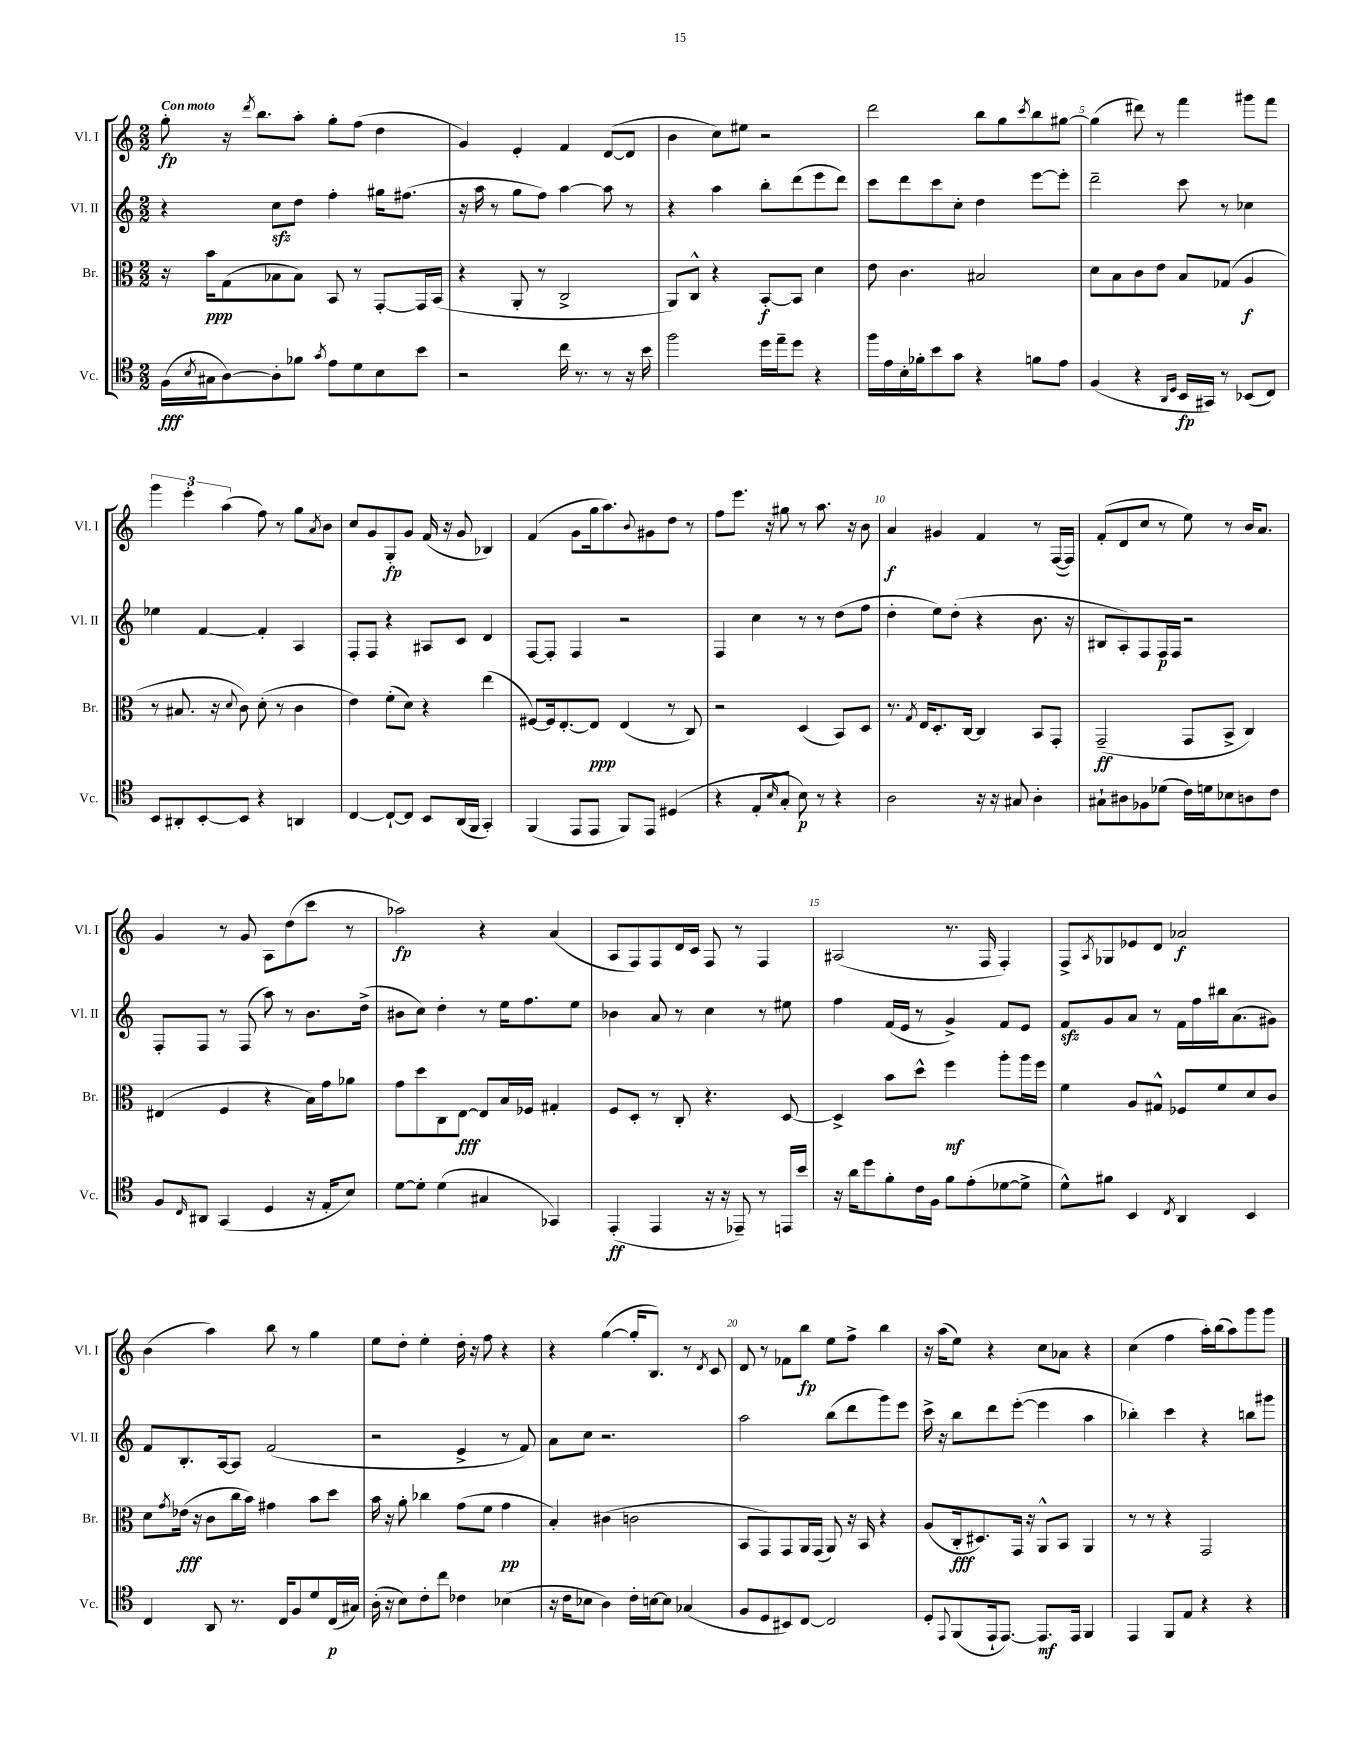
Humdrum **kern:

**kern	**kern	**kern	**kern
*staff4	*staff3	*staff2	*staff1
*clefC4	*clefC3	*clefG2	*clefG2
*k[]	*k[]	*k[]	*k[]
*M2/2	*M2/2	*M2/2	*M2/2
(16F\LL	16r	4r	8gg'\
8qB/	.	.	.
16G#\J	16b\LK	.	.
[8A\)	(8G\	.	16r
.	.	.	8qddd/
.	.	.	8.bb\L
8A'\]	8B-\	8cc\L	.
8f-\J	8B-\J)	8dd\J	8aa'\J
8qg/	.	.	.
8e\L	8BB/	4ff'\	8gg'\L
8d\	8r	.	(8ff\J
8B\	[8GG'/L	16gg#\LK	4dd\
.	.	(8.ff#\J	.
8b\J	16GG/]L	.	.
.	(16BB/JJ	.	.
=	=	=	=
2r	4r	16r	4g/)
.	.	16aa\	.
.	.	8r	.
.	8AA'/	8gg\L	4e'/
.	8r	8ff\J)	.
16cc\	2C^/	[4aa\	4f/
8.r	.	.	.
8r	.	8aa\]	([8d/L
16r	.	8r	8d/]J
16b\	.	.	.
=	=	=	=
2ff\	8AA/L)	4r	4b\
.	8C^^/J	.	.
.	4r	4aa\	8cc\L)
.	.	.	8ee#\J
16dd\LL	[8BB'/L	8bb'\L	2r
16ee~\J	.	.	.
8dd\J	8BB/]J	(8ddd\	.
4r	4d\	8eee\	.
.	.	8ddd\J)	.
=	=	=	=
16ff\LL	8e\	8ccc\L	2ddd\
16e\	.	.	.
16B'\	4.c\	8ddd\	.
16f-'\J	.	.	.
8b\	.	8ccc\	.
8g\J	.	8cc'\J	.
4r	2B#/	4dd\	8bb\L
.	.	.	8gg\
.	.	.	8qccc/
8f\L	.	[8eee\L	8bb\
8e\J	.	8eee'\]J	[8gg#\J
=	=	=	=
(4F/	8d\L	2ddd~\	(4gg#\]
.	8B\	.	.
4r	8c\	.	8ddd#\)
.	8e\J	.	8r
16qqAA/LL	.	.	.
16qqD/JJ	.	.	.
16BB/LL	8B/L	8ccc\	4fff\
16GG#/JJ)	.	.	.
8r	(8G-/J	8r	.
(8BB-/L	4A/	4cc-\	8ggg#\L
8C/J)	.	.	8fff\J
=	=	=	=
8BB/L	8r	4ee-\	6ggg\
8AA#'/	8.B#/	.	.
.	.	.	6eee'\
[8BB'/	.	[4f/	.
.	16r	.	.
.	.	.	(6aa\
.	8qqd/	.	.
8BB/]J	8c\)	.	.
4r	(8d'\	4f'/]	8ff\)
.	8r	.	8r
4AA/	4c\	4A/	8gg\L
.	.	.	8qa/
.	.	.	8b\J
=	=	=	=
[4C/	4e\)	8F'/L	8cc/L
.	.	8F/J	8g/
8C`/_L	(8f'\L	4r	8G'/
8C/]J	8d\J)	.	8g/J
8BB/L	4r	8A#/L	(16f/
.	.	.	16r
(16AA/L	.	8c/J	8g/
16FF/JJ	.	.	.
4GG'/)	(4ee\	4d/	4B-/)
=	=	=	=
(4FF/	[8F#/L)	[8F/L	(4f/
.	16F#/]k	8F'/]J	.
.	[8.E'/	.	.
8EE/L	.	4F/	8g\L
8EE/J	8E/]J	.	16gg\k
.	.	.	8.aa\)
8FF/L)	(4E/	2r	.
.	.	.	8qqb/
8EE/J	.	.	8g#\
(4D#/	8r	.	8dd\J
.	8C/)	.	8r
=	=	=	=
4r	2r	4F/	8ff\L
.	.	.	8.eee\J
8E'/L	.	4cc\	.
.	.	.	16r
16qqB/	.	.	.
8G'/J	.	.	8gg#\
8B\)	(4D/	8r	8r
8r	.	8r	8.aa\
4r	8BB/L)	(8dd\L	.
.	.	.	16r
.	8D/J	8ff\J	8b\
=	=	=	=
2A\	8.r	4dd'\	4a/
.	8qG/	.	.
.	16E/LK	.	.
.	8.D'/	8ee\L)	4g#/
.	.	(8dd'\J	.
.	[16C/Jk	.	.
16r	4C/]	4r	4f/
16r	.	.	.
8G#/	.	.	.
4A'\	8BB/L	8.b\	8r
.	8GG'/J	.	([16F/LL
.	.	16r	16F/]JJ)
=	=	=	=
8G#`\L	(2GG~/	8B#/L	(8f'/L
8A#\	.	8A'/)	8d/
8F-\	.	8F/	8cc/J
(8d-\J	.	16F/L	8r
.	.	16F/JJ	.
16c\LL)	8GG/L	2r	8ee\)
16d\J	.	.	.
8B-\	8BB^/J	.	8r
8A\	4C/)	.	16b/LK
.	.	.	8.a/J
8c\J	.	.	.
=	=	=	=
8F/L	(4E#/	8F'/L	4g/
16qqC/	.	.	.
8AA#/J	.	8F/J	.
(4GG/	4F/	8r	8r
.	.	(8F/	8g/
4D/	4r	8aa\)	8A\L
.	.	8r	(8dd\
16r	16B\LL)	8.b\L	8ccc\J
16E'/LK	16g\J	.	.
8B/J)	8a-\J	.	8r
.	.	(16dd^\Jk	.
=	=	=	=
[8d\L	8g\L	8b#\L	2aa-\)
8d'\]J	8dd\	8cc\J)	.
(4d\	8C\	4dd'\	.
.	[8E\J	.	.
4G#/	8E/]L	8r	4r
.	16B/L	16ee\LK	.
.	16F-/JJ	8.ff\	.
4GG-/)	4G#'/	.	(4a/
.	.	8ee\J	.
=	=	=	=
(4EE'/	8F/L	4b-\	8A/L
.	8D'/J	.	8F/)
4EE/	8r	8a/	8F/
.	8C'/	8r	16d/L
.	.	.	16c/JJ
16r	4.r	4cc\	8F/
16r	.	.	.
8EE-~/)	.	.	8r
8r	.	8r	4F/
16EE/LL	[8D/	8ee#\	.
16b/JJ	.	.	.
=	=	=	=
16r	4D^/]	4ff\	(2A#/
16a\LK	.	.	.
8dd\	.	.	.
8f'\	8b\L	(16f/LL	.
.	.	16e/JJ	.
16c\L	8dd^^\J	8r	.
16F\JJ	.	.	.
8f\L	4ff\	4g^/)	8.r
(8e'\	.	.	.
.	.	.	16F/
[8d-\	8aa'\L	8f/L	4F'/)
8d-^\]J	16aa\L	8e/J	.
.	16ff\JJ	.	.
=	=	=	=
8d^^\L)	4f\	8f/L	8F^/L
.	.	.	8qA/
8f#\J	.	8g/	8G-/
4BB/	8A/L	8a/J	8e-/
.	8G#^^/J	8r	8d/J
8qC/	.	.	.
4AA/	8F-/L	16f\LL	2a-/
.	.	16ff\	.
.	8f/	16bb#\J	.
.	.	(8.a\	.
4BB/	8d/	.	.
.	8c/J	8g#\J)	.
=	=	=	=
4C/	8d\L	8f/L	(4b\
.	8qg/	.	.
.	(16e-\Jk	8.B'/	.
.	16r	.	.
8AA/	8c\L	.	4aa\)
.	.	[16A/k	.
8.r	16cc\L	8A/]J	.
.	16b\JJ)	.	.
.	4g#\	(2f/	8bb\
16C/LK	.	.	.
8F/	.	.	8r
8d/	8b\L	.	4gg\
(16C/L	8dd\J	.	.
16G#/JJ)	.	.	.
=	=	=	=
(16A'\	16b\	2r	8ee\L
16r	16r	.	.
8B\L)	8a'\	.	8dd'\J
8c'\	4cc-\	.	4ee'\
8cc\J	.	.	.
4c-\	(8g\L	4e^/	16dd'\
.	.	.	16r
.	8f\J	.	8ff\
(4B-\	4g\	8r	4r
.	.	8f/)	.
=	=	=	=
16r	4B'/)	8a\L	4r
16c\LK	.	.	.
8B-\J	.	8cc\J	.
4A\)	(4c#\	2.r	([4gg\
16c'\LL	2c\	.	16gg'/]LK
[16B\J	.	.	8.B/J)
8B\]J	.	.	.
(4G-/	.	.	8r
.	.	.	8qd/
.	.	.	8c/
=	=	=	=
8F/L	8BB/L	2aa\	8d/
8D/	8GG/)	.	8r
8BB#/)	8GG/	.	8f-\L
[8C/J	16AA/L	.	8bb\J
.	(16GG/JJ	.	.
2C/]	8AA/)	(8bb\L	8ee\L
.	16r	8ddd\	8ff^\J
.	16BB/	.	.
.	4r	8ggg\)	4bb\
.	.	8eee\J	.
=	=	=	=
8D'/L	(8A/L	16ccc^\	16r
.	.	16r	(16aa\LK
8qqEE/	.	.	.
(8FF/	16C'/k	8bb\L	8ee\J)
.	8.D#/)	.	.
16EE`/k	.	8ddd\	4r
[8.EE/J)	.	.	.
.	16GG/Jk	([8eee'\J	.
.	16r	.	.
8.EE/]L	8AA^^/L	4eee\]	8cc\L
.	8BB/J	.	8a-\J
16EE/Jk	.	.	.
4FF/	4AA/	4aa\	4r
=	=	=	=
4EE/	8r	4bb-'\)	(4cc\
.	8r	.	.
8FF/L	4r	4ccc\	4ff\
8E/J	.	.	.
4r	2GG/	4r	16aa'\LL)
.	.	.	(16bb\J
.	.	.	8aa\)
4r	.	8bb\L	8ggg\
.	.	8ggg#\J	8ggg\J
==	==	==	==
*-	*-	*-	*-
